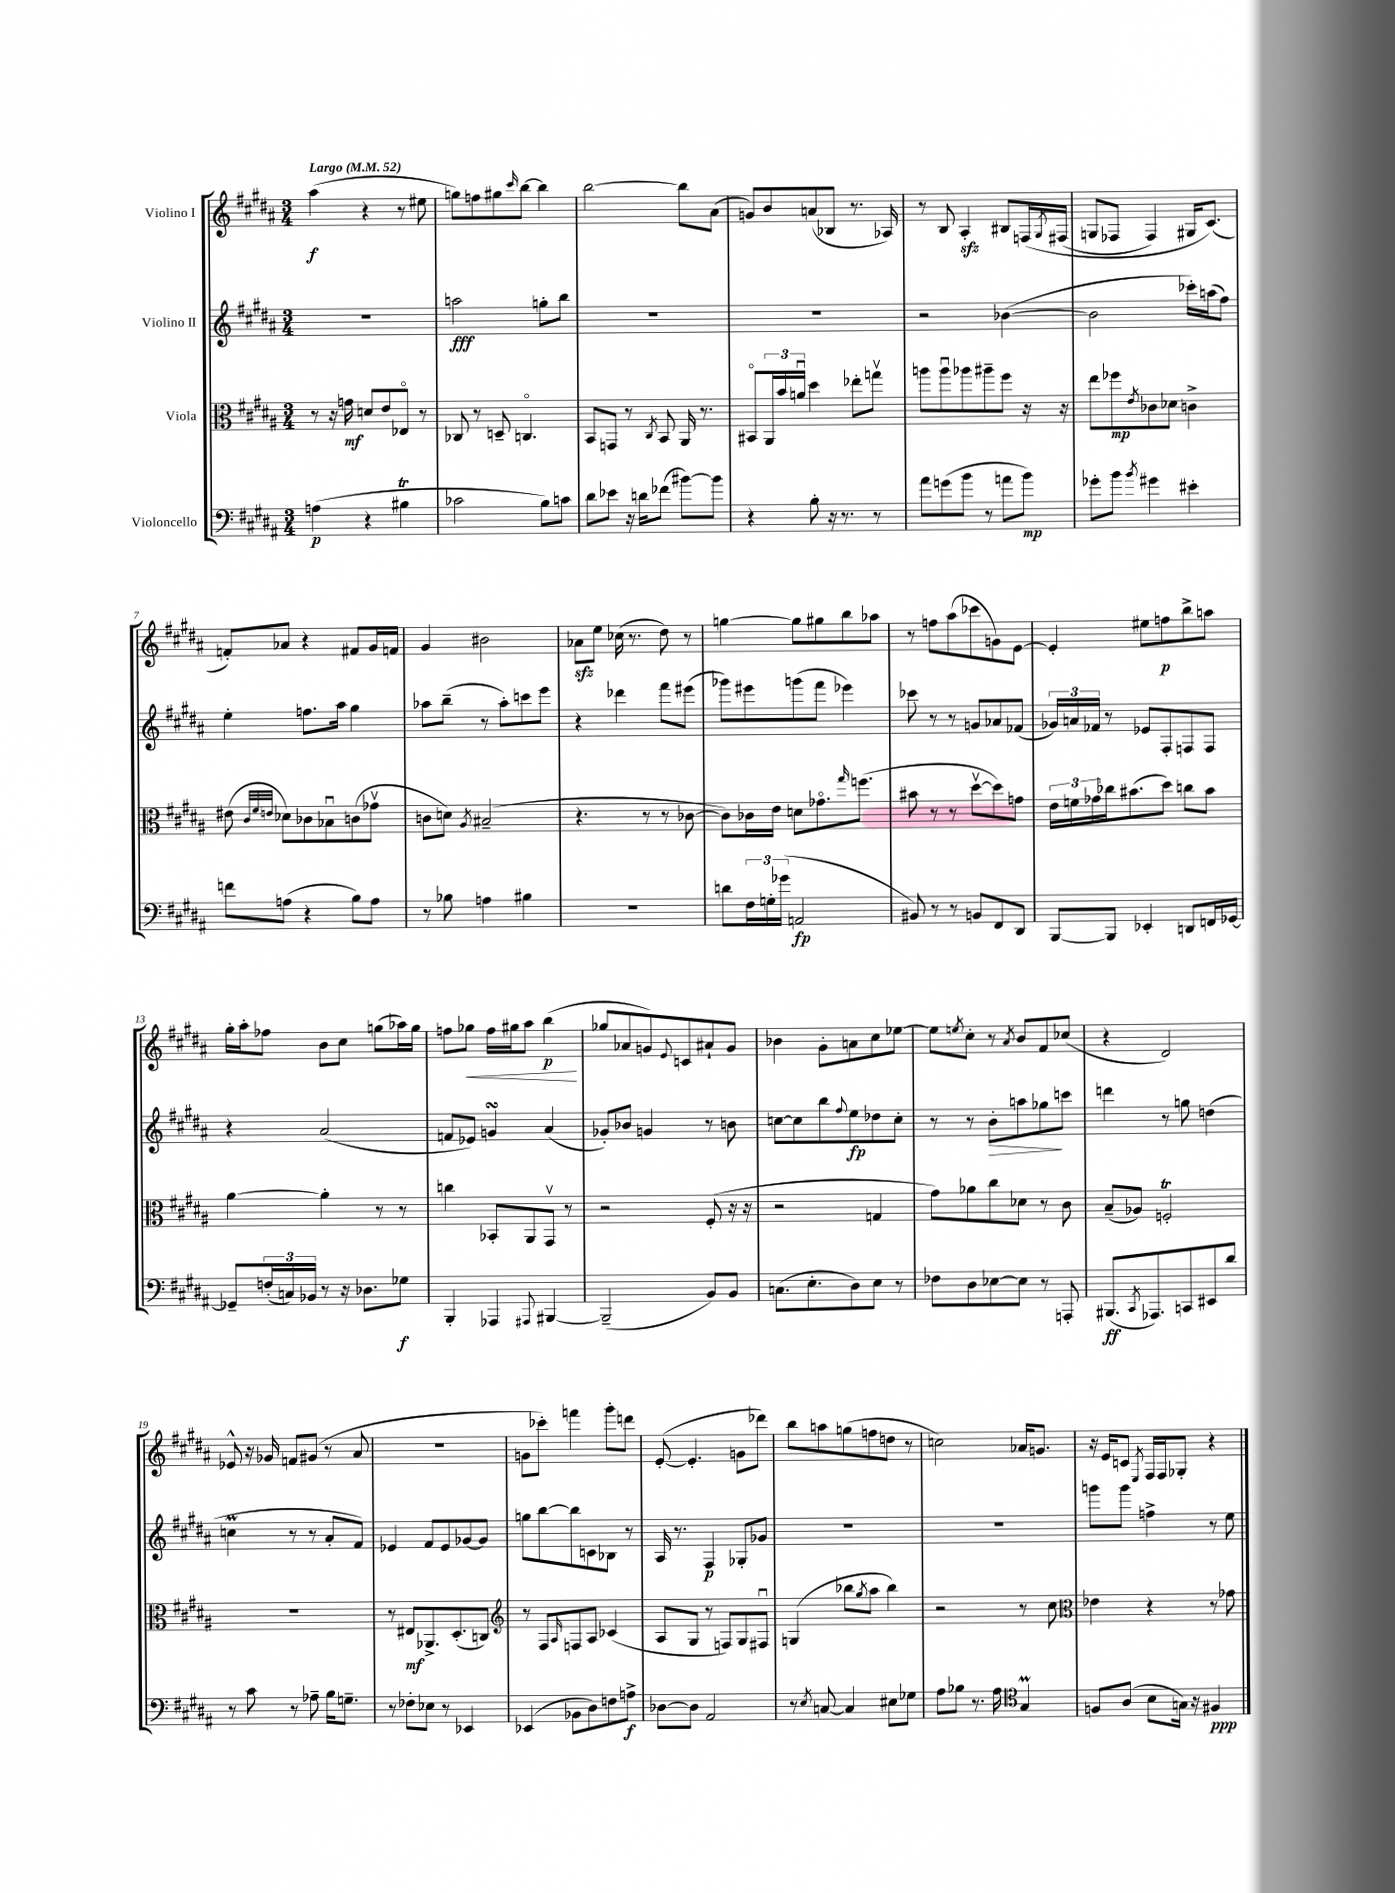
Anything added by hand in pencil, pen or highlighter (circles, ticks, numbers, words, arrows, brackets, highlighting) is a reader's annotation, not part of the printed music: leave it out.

**kern	**kern	**kern	**kern
*staff4	*staff3	*staff2	*staff1
*clefF4	*clefC3	*clefG2	*clefG2
*k[f#c#g#d#a#]	*k[f#c#g#d#a#]	*k[f#c#g#d#a#]	*k[f#c#g#d#a#]
*M3/4	*M3/4	*M3/4	*M3/4
*MM52	*MM52	*MM52	*MM52
(4A	8r	2.r	(4aa#
.	16r	.	.
.	16g	.	.
4r	8d	.	4r
.	8e	.	.
4B#	8E-o	.	8r
.	8r	.	8ee#
=	=	=	=
2c-	8C-	2aa	8gg)
.	8r	.	8ff
.	8D~	.	8gg#
.	.	.	16qqccc#
.	4.Co	.	[8bb
8B)	.	8gg'	4bb]
8c	.	8bb	.
=	=	=	=
8d#	8BB	2.r	[2bb
8e-	8GG	.	.
16r	8r	.	.
16d	.	.	.
.	8qC#	.	.
(8f-	8BB	.	.
[8b#)	16AA#	.	8bb]
.	8.r	.	.
8b#]	.	.	(8a#
=	=	=	=
4r	8BB#o	2.r	8g)
.	24AA#	.	8b
.	24b	.	.
.	24au	.	.
8B'	4dd#	.	(8a
16r	.	.	8B-
8.r	.	.	.
.	8ee-'	.	8.r
8r	8ggv	.	.
.	.	.	16A-)
=	=	=	=
8a#	8aa	2r	8r
(8g	8aau	.	8B
8b	8aa-	.	4A#'
8r	8aa#~	.	.
8a	8ff#	([4b-	8B#
8b)	16r	.	&(16F
.	.	.	8qG#
.	16r	.	(16F#
=	=	=	=
8g-'	8ee	2b-]	8G
8b	8ff-	.	8F-
8qb	8qe	.	.
4g#	8c-	.	4F-)
.	8d-	.	.
4e#'	4c^	16ccc-')	16G#
.	.	(16aa	(8.c#&)
.	.	8ff#)	.
=	=	=	=
8f	(8e#	4ee'	8f')
.	32qqc#	.	.
.	32qqf#	.	.
.	32qqe	.	.
(8A	8d-)	.	8a-
4r	8c-	8.ff	4r
.	8B-u	.	.
.	.	16aa#	.
8B)	(8c	4gg#	8f#
8A	8g-v	.	16g#
.	.	.	16f
=	=	=	=
8r	8c	8aa-	4g#
8B-	8d)	(8bb~	.
.	8qA#	.	.
4A	(2B#~	8r	2b#
.	.	8aa-')	.
4B#	.	8ccc	.
.	.	8eee	.
=	=	=	=
2.r	4.r	4r	8a-
.	.	.	8ee
.	.	4ddd-	(16cc-
.	.	.	8.r
.	8r	.	.
.	8r	8fff#	8dd#)
.	[8c-	(8eee#	8r
=	=	=	=
8d	8c-])	8ggg-)	[4gg
24F#	16c-	8eee#	.
24G'	.	.	.
.	16e	.	.
(24g-	.	.	.
2AA	8d	(8ggg	8gg]
.	8.g-o	8fff#	8gg#
.	.	4eee-)	8bb
.	16qqgg#	.	.
.	(8.ff	.	.
.	.	.	8aa-
=	=	=	=
8BB#)	8b#	8ccc-	8r
8r	8r	8r	8ff
8r	8r	8r	(8aa#
8BB	[8dd#v	8g	8ccc-
8FF#	8dd#])	8a-	8g)
8DD#	8g	(8f-	[8e
=	=	=	=
[8BBB	24e	24g-)	4e']
.	24f	24a	.
.	24g-	24f-	.
8BBB]	16cc-	8r	.
.	(8.b#	.	.
4EE-'	.	8e-	8ee#
.	8dd#)	8F#'	8ff
8DD	8cc	8F	8bb^
16FF	8b#	8F	8aa
[16GG-	.	.	.
=	=	=	=
8GG-~]	[4a#	4r	16gg#'
.	.	.	16aa#'
(24F'	.	.	8ff-
24C)	.	.	.
24BB-	.	.	.
8r	4a#']	(2a#	8b
16r	.	.	8cc#
8.D-	.	.	.
.	8r	.	(8gg
8G-	8r	.	16aa-)
.	.	.	16gg
=	=	=	=
4BBB'	4cc	8f	8ff
.	.	8e-)	8gg-
4AAA-	8BB-'	4g	16ff
.	.	.	16gg#
.	8AA#	.	8aa#
8qqAAA#	.	.	.
[4BBB#	8GG#v	(4a#	(4bb
.	8r	.	.
=	=	=	=
(2BBB#~]	2r	8g-')	8gg-
.	.	8b-	8a-
.	.	4g	8g)
.	.	.	8qqe
.	.	.	8c
8BB)	(8F#'	8r	8a#`
8BB	16r	8b	8g
.	16r	.	.
=	=	=	=
(8.C	2r	[8cc	4b-
.	.	8cc]	.
8.E'	.	.	.
.	.	8bb	8g#'
.	.	8qqff#	.
8D#)	.	8ee	8a
8E	4G	8dd-	8cc#
8r	.	8cc'	[8ee-
=	=	=	=
8F-	8g#)	8r	8ee-]
.	.	.	8qee
8D#	8a-	8r	8cc#'
[8E-	8cc#	8b'	8r
.	.	.	8qa#
8E-]	8d-	8aa	8b
8r	8r	8gg-	8f#
8AAA'	8c#	8ccc	(8cc-
=	=	=	=
(8.BBB#	(8B~	4ddd	4r
.	8A-)	.	.
8qCC#	.	.	.
8.AAA-)	.	.	.
.	2F'	8r	2d#)
8CC	.	8gg	.
8EE#	.	(4dd	.
8d#	.	.	.
=	=	=	=
8r	2.r	4cc	8e-^^
8c#	.	.	16r
.	.	.	16g-
8r	.	8r	8f
8A-~	.	8r	(8g#
16B	.	8a#'	8r
8.G~	.	.	.
.	.	8f#)	8a#
=	=	=	=
8r	8r	4e-	2.r
8F-'	8E#	.	.
8E-	8.AA-^	8f#	.
8r	.	8e-	.
.	(8.D#'	.	.
4EE-	.	[8g-	.
.	8C)	8g-]	.
=	=	=	=
*	*clefG2	*	*
(4EE-	8r	8gg	8g
.	8F#	[8bb	8ccc-')
.	16qqA#	.	.
8BB-	8F	8bb]	4fff
8D#)	8A#	8c	.
8F	(4c-	8B-	8ggg#'
8A^	.	8r	8ddd
=	=	=	=
[8D-	8A#	16A#	([8e'
.	.	8.r	.
8D-]	8G#	.	4.e']
2AA#	8r	4F#	.
.	8F)	.	.
.	8G#	8G-'	8g
.	8F#u	8g-	8ddd-)
=	=	=	=
8r	(4G	2.r	8bb
8qE	.	.	.
[8C	.	.	8aa
4C]	8bb-	.	(8gg
.	8qgg#	.	.
.	8aa#	.	8ff
8E#	4bb-)	.	8dd
8G-	.	.	8r
=	=	=	=
8A#	2r	2.r	2cc)
8B-	.	.	.
8.r	.	.	.
16A#	.	.	.
*clefC4	*	*	*
4G#	8r	.	16a-
.	.	.	8.g
.	8cc#	.	.
=	=	=	=
*	*clefC3	*	*
8F	4e-	8ggg	16r
.	.	.	16e
(8A#	.	8ggg	8c
.	.	.	8qE
8B	4r	4ff^	16F#
.	.	.	16F#
16G)	.	.	8G-'
16r	.	.	.
4F#	8r	8r	4r
.	8g-	8ee	.
==	==	==	==
*-	*-	*-	*-
